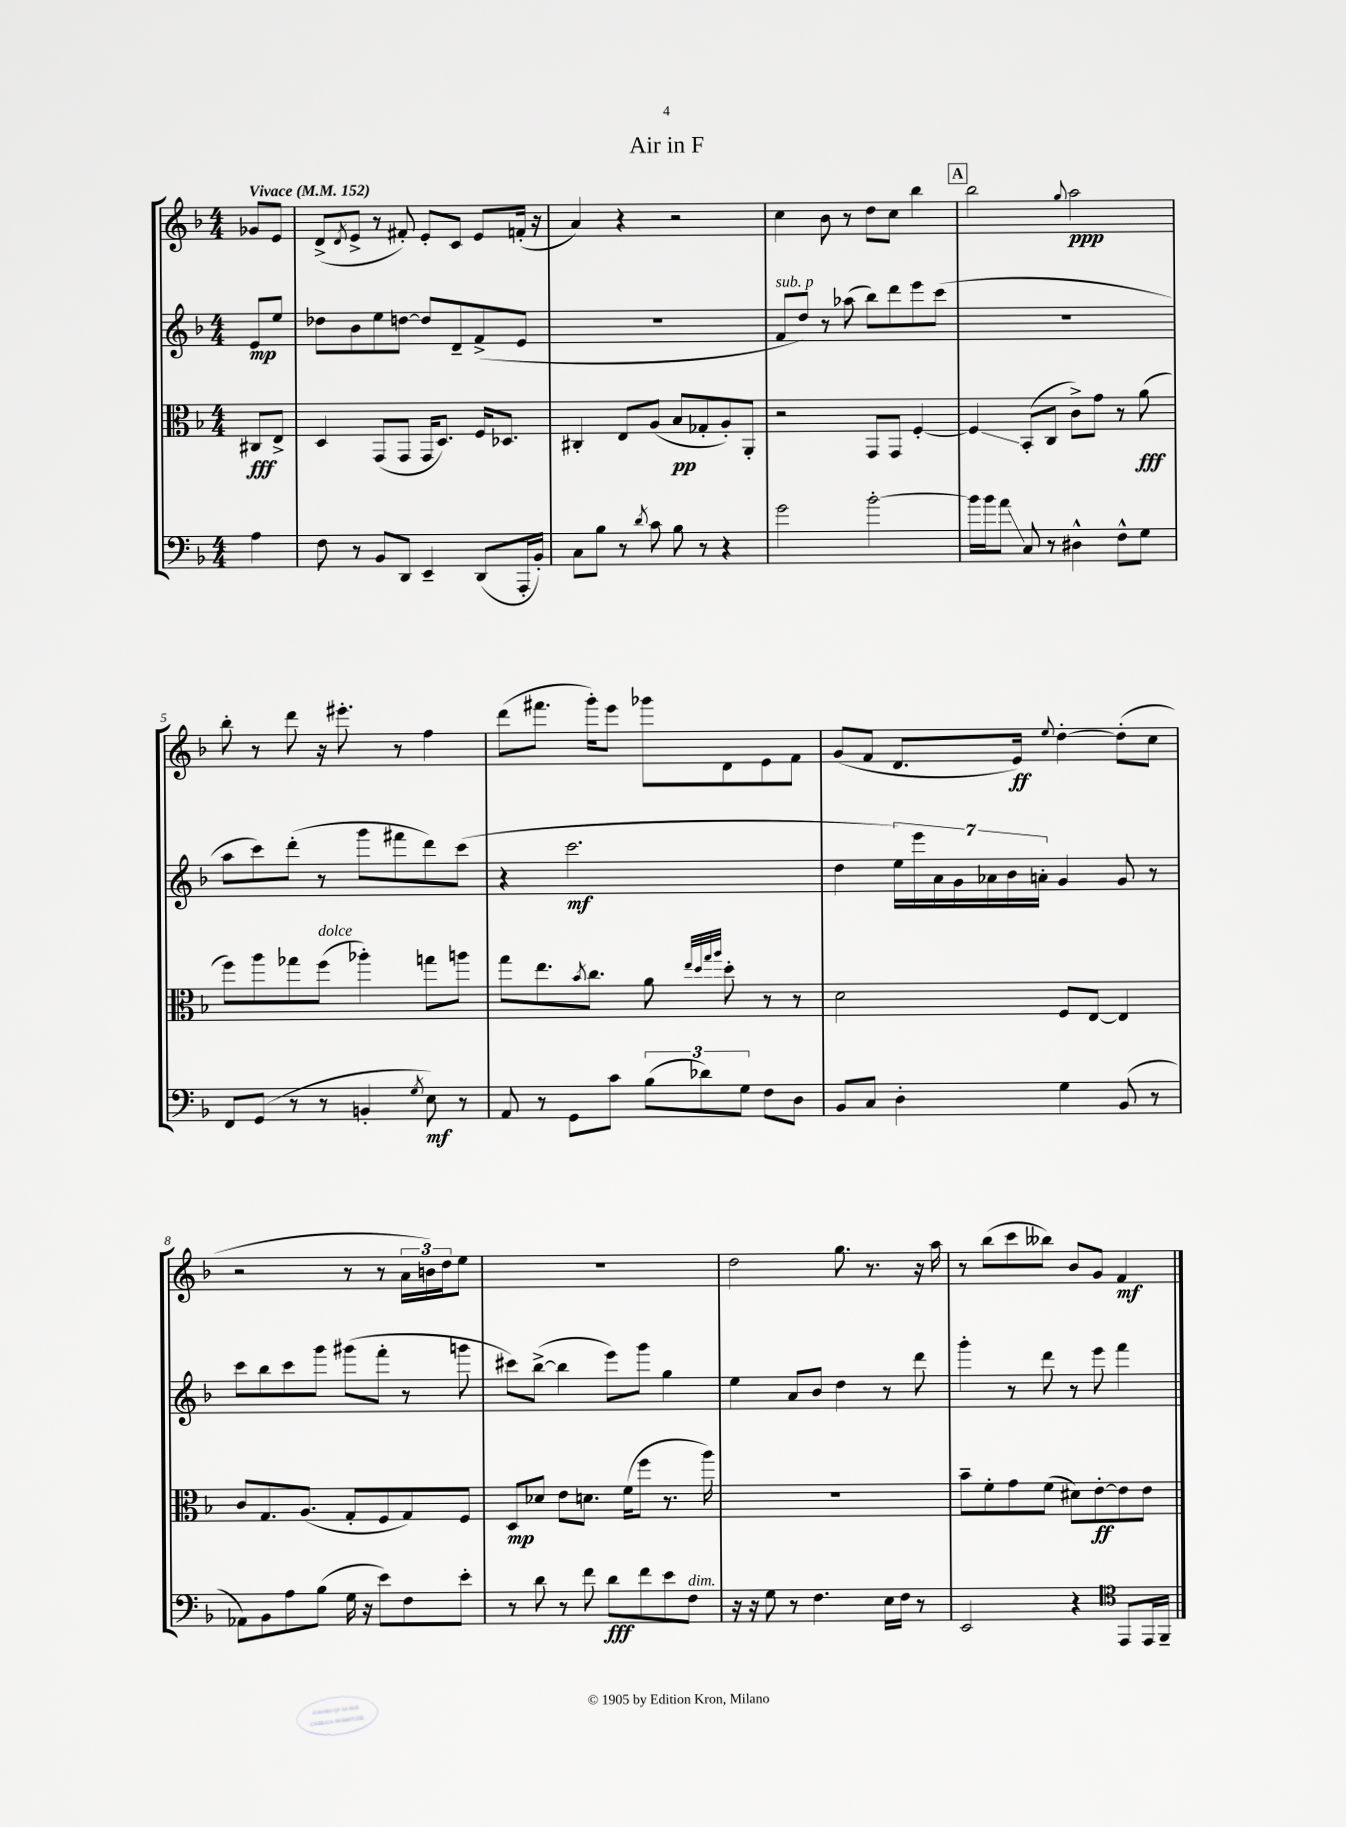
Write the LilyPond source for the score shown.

\header { title = "Air in F" }
<<
\new StaffGroup <<
\new Staff = "s0" {
    \clef treble \key f \major \numericTimeSignature \time 4/4 \partial 4 \tempo "Vivace" 4 = 152
    ges'8 e'8 |
    d'8->( \acciaccatura { d'8 } e'8-> r8 fis'8-.) e'8-. c'8 e'8 f'16-.( r16 |
    a'4) r4 r2 |
    c''4 bes'8 r8 d''8 c''8 bes''4 |
    \mark \markup { \box "A" } bes''2 \appoggiatura { g''8 } a''2\ppp |
    bes''8-. r8 d'''8 r16 eis'''8.-. r8 f''4 |
    d'''8( fis'''8. g'''16-.) e'''8 ges'''8 d'8 e'8 f'8 |
    g'8( f'8 d'8. e'16\ff) \appoggiatura { e''8 } d''4~-. d''8-.( c''8 |
    r2 r8 r8 \tuplet 3/2 { a'16 b'16) d''16 } e''8 |
    R1 |
    d''2 g''8. r8. r16 a''16 |
    r8 bes''8( c'''8 beses''8) bes'8 g'8 f'4\mf \bar "|." |
}
\new Staff = "s1" {
    \clef treble \key f \major \numericTimeSignature \time 4/4 \partial 4
    e'8\mp e''8 |
    des''8 bes'8 e''8 d''8~ d''8 d'8-- f'8->( e'8 |
    R1 |
    f'8^\markup { \italic "sub. p" } d''8) r8 aes''8( bes''8) d'''8 e'''8 c'''8( |
    \mark \markup { \box "A" } R1 |
    a''8 c'''8) d'''8-.( r8 g'''8 fis'''8 d'''8) c'''8( |
    r4 c'''2.\mf |
    d''4 \tuplet 7/4 { e''16) e'''16 a'16 g'16 aes'16 bes'16 a'16-. } g'4 g'8 r8 |
    c'''8 bes''8 c'''8 g'''8 gis'''8( f'''8-. r8 g'''8 |
    cis'''8) bes''8~->( bes''4 e'''8) g'''8 g''4 |
    e''4 a'8 bes'8 d''4 r8 d'''8 |
    g'''4-. r8 d'''8 r8 e'''8 f'''4 \bar "|." |
}
\new Staff = "s2" {
    \clef alto \key f \major \numericTimeSignature \time 4/4 \partial 4
    cis8\fff e8-> |
    d4 g,8( g,8 g,16 d8.) f16 des8. |
    cis4-. e8 a8( bes8\pp ges8-. a8-.) a,8-. |
    r2 g,8 g,8 f4~-. |
    \mark \markup { \box "A" } f4\glissando bes,8-.( c8 c'8->) g'8 r8 a'8\fff( |
    f''8) a''8 ges''8 f''8^\markup { \italic "dolce" }( aes''4-.) g''8 a''8 |
    g''8 e''8. \acciaccatura { bes'8 } c''8. a'8 \grace { e''32 d''32 g''32 a''32 } d''8-. r8 r8 |
    d'2 f8 e8~ e4 |
    c'8 g8. a8.( g8-. f8 g8) f8 |
    d8\mp des'8 e'8 d'8. f'16( f''8 r8. a''16) |
    R1 |
    bes'8-- f'8-. g'8 f'8( dis'8) e'8~-.\ff e'8 e'8 \bar "|." |
}
\new Staff = "s3" {
    \clef bass \key f \major \numericTimeSignature \time 4/4 \partial 4
    a4 |
    f8 r8 bes,8 d,8 e,4-- d,8( a,,16-. bes,16-.) |
    c8 bes8 r8 \acciaccatura { d'8 } c'8 bes8 r8 r4 |
    g'2 bes'2~-. |
    \mark \markup { \box "A" } bes'16 bes'16 a'8\glissando c8 r8 dis4-^ f8-^ g8 |
    f,8 g,8( r8 r8 b,4-. \acciaccatura { g8 } e8\mf) r8 |
    a,8 r8 g,8 c'8 \tuplet 3/2 { bes8( des'8) g8 } f8 d8 |
    bes,8 c8 d4-. g4 bes,8( r8 |
    aes,8) bes,8 a8 bes8( g16 r16 e'8) f8 e'8-. |
    r8 d'8 r8 f'8 d'8\fff f'8 e'8 f8^\markup { \italic "dim." } |
    r16 r16 g8 r8 f4. e16 f16 r8 |
    e,2 r4 \clef tenor e,8 e,16 f,16-- \bar "|." |
}
>>
>>
